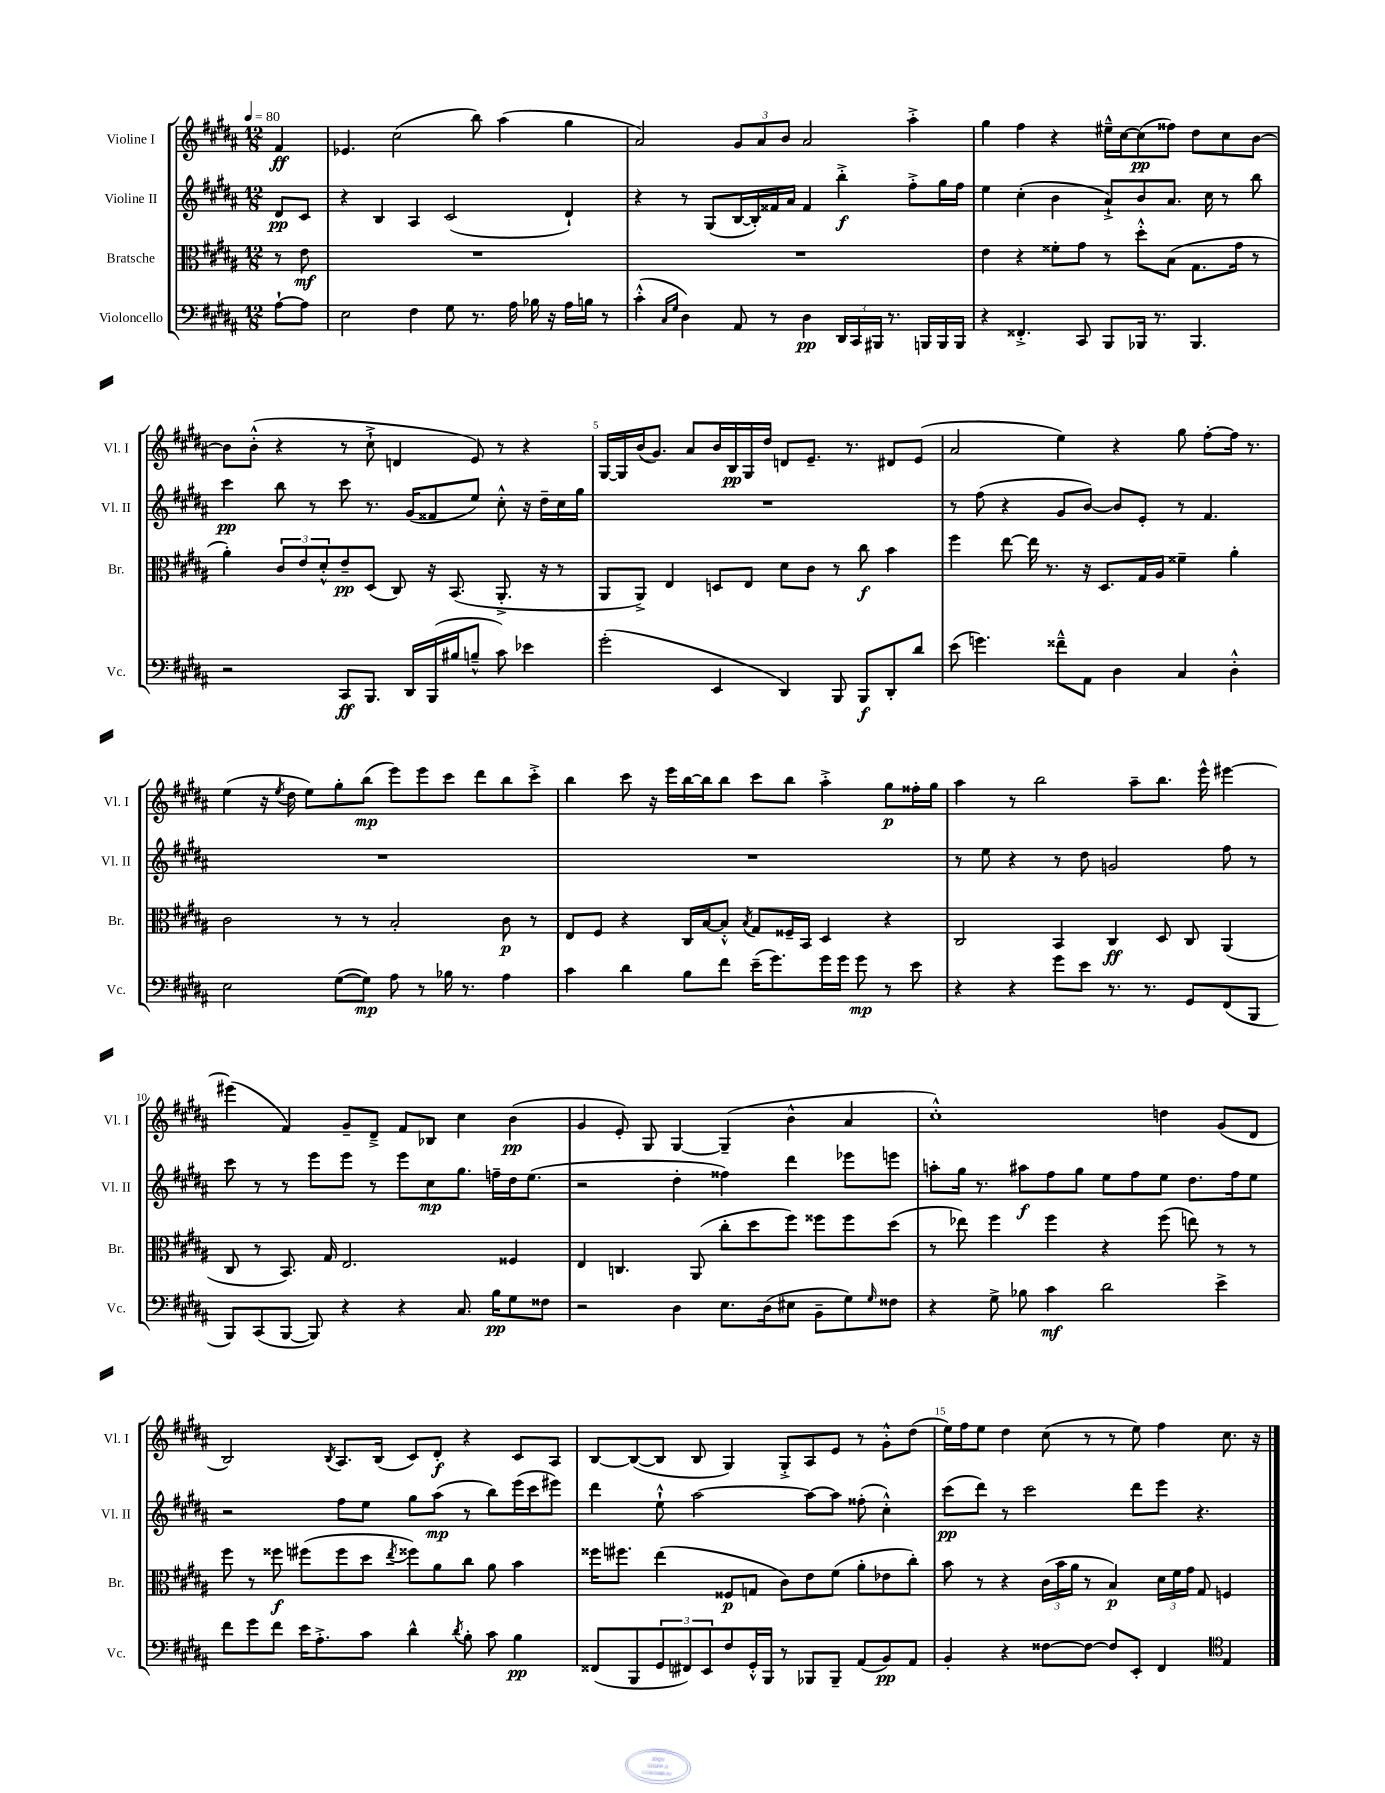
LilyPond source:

<<
\new StaffGroup <<
\new Staff = "s0" \with { instrumentName = "Violine I" shortInstrumentName = "Vl. I" } {
    \clef treble \key b \major \numericTimeSignature \time 12/8 \partial 4 \tempo 4 = 80
    fis'4\ff |
    ees'4. cis''2( b''8) ais''4( gis''4 |
    ais'2) \tuplet 3/2 { gis'8 ais'8 b'8 } ais'2 ais''4-.-> |
    gis''4 fis''4 r4 eis''16---^ cis''16~ cis''8\pp( fisis''8) dis''8 cis''8 b'8~ |
    b'8 b'8-.-^( r4 r8 cis''8-!-> d'4 e'8) r8 r4 |
    gis16~ gis16 b'16( gis'8.) ais'8 b'16 b16\pp gis16 dis''16 d'8 e'8.-- r8. dis'8 e'8( |
    ais'2 e''4) r4 gis''8 fis''8~-. fis''16 r8. |
    e''4( r16 \acciaccatura { e''8 } dis''16 e''8) gis''8-. b''8\mp( e'''8) e'''8 cis'''8 dis'''8 b''8 cis'''8-.-> |
    b''4 cis'''8 r16 e'''16 b''16~ b''16 b''8 cis'''8 b''8 ais''4-.-> gis''8\p fisis''16-. gis''16 |
    ais''4 r8 b''2 ais''8-- b''8. e'''16-^ eis'''4~ |
    eis'''4( fis'4) gis'8-- dis'8---> fis'8 bes8 cis''4 b'4\pp( |
    gis'4 e'8-.) gis8 gis4~ gis4--( b'4-^ ais'4 |
    cis''1-.-^) d''4 gis'8( dis'8 |
    b2) \acciaccatura { b8 } ais8. b16( cis'8) dis'8-.\f r4 cis'8 ais8 |
    b8~ b8~( b8 b8 gis4) gis8-.-> ais8 e'8 r8 gis'8-.-^ dis''8( |
    e''16) fis''16 e''8 dis''4 cis''8( r8 r8 e''8) fis''4 cis''8. r16 \bar "|." |
}
\new Staff = "s1" \with { instrumentName = "Violine II" shortInstrumentName = "Vl. II" } {
    \clef treble \key b \major \numericTimeSignature \time 12/8 \partial 4
    dis'8\pp cis'8 |
    r4 b4 ais4 cis'2( dis'4-!) |
    r4 r8 gis8( b16~ b16-.) fisis'16 ais'16 fisis'4 b''4-.->\f fis''8-.-> gis''16 fis''16 |
    e''4 cis''4-.( b'4 ais'8-!->) b'8 ais'8. cis''16 r8 b''8 |
    cis'''4\pp b''8 r8 cis'''8 r8. gis'16( fisis'8 e''8) cis''8-.-^ r16 dis''16-- cis''16 gis''16 |
    R1. |
    r8 fis''8( r4 gis'8 b'8~) b'8 e'8-. r8 fis'4. |
    R1. |
    R1. |
    r8 e''8 r4 r8 dis''8 g'2 fis''8 r8 |
    cis'''8 r8 r8 e'''8 e'''8 r8 e'''8 cis''8\mp gis''8. f''16-- dis''16 e''8.( |
    r2 dis''4-. fisis''4) dis'''4 ees'''8 e'''8 |
    a''8-. gis''16 r8. ais''8\f fis''8 gis''8 e''8 fis''8 e''8 dis''8. fis''16 e''8 |
    r2 fis''8 e''8 gis''8 ais''8\mp( r8 b''8) e'''16( cis'''16 eis'''8) |
    dis'''4 e''8-!-^ ais''2~ ais''8~ ais''8 fisis''8-.( cis''4-.-^) |
    cis'''8\pp( dis'''8) r8 cis'''2 dis'''8 e'''8 r4. \bar "|." |
}
\new Staff = "s2" \with { instrumentName = "Bratsche" shortInstrumentName = "Br." } {
    \clef alto \key b \major \numericTimeSignature \time 12/8 \partial 4
    r8 e'8\mf |
    R1. |
    R1. |
    e'4 r4 fisis'8-. gis'8 r8 dis''8-.-^ b8( gis8. gis'16 r8 |
    ais'4-.) \tuplet 3/2 { cis'8 e'8 dis'8-.-^ } e'8--\pp dis8( cis8) r16 b,8.( ais,8.-.-> r16 r8 |
    ais,8 ais,8->) e4 d8 e8 dis'8 cis'8 r8 cis''8\f b'4 |
    fis''4 e''8~ e''16 r8. r16 dis8. gis16 ais16 fisis'4-- ais'4-. |
    cis'2 r8 r8 b2-. cis'8\p r8 |
    e8 fis8 r4 cis16 b16~ b8-.-^ \acciaccatura { b8 } gis8 fisis16-- b,16 dis4 r4 |
    cis2 b,4 cis4\ff dis8 cis8 ais,4( |
    cis8 r8 b,8.) gis16 e2. fisis4 |
    e4 c4. ais,8( cis''8-. dis''8 fis''8) fisis''8 fisis''8 dis''8( |
    r8 ees''8) fis''4 fis''4 r4 fis''8( e''8) r8 r8 |
    fis''8 r8 fisis''8\f fis''8( fis''8 dis''8 \acciaccatura { e''8 } fisis''8) ais'8 cis''8 ais'8 b'4 |
    fisis''16 fis''8. e''4( fisis8\p g8 cis'8) e'8 fis'8( ais'8-. ees'8 cis''8-.) |
    b'8 r8 r4 \tuplet 3/2 { cis'16( b'16 ais'16 } r8 b4\p) \tuplet 3/2 { dis'16 fis'16 gis'16 } gis8 f4 \bar "|." |
}
\new Staff = "s3" \with { instrumentName = "Violoncello" shortInstrumentName = "Vc." } {
    \clef bass \key b \major \numericTimeSignature \time 12/8 \partial 4
    ais8~-! ais8 |
    e2 fis4 gis8 r8. ais16 bes16 r16 ais16 b16 r8 |
    cis'4-.-^( \grace { cis16 gis16 } dis4) ais,8 r8 dis4\pp \tuplet 3/2 { dis,16 cis,16 bis,,16 } r8. b,,16 b,,16 b,,16 |
    r4 fisis,4.-.-> cis,8 b,,8 bes,,16 r8. bes,,4. |
    r2 cis,8\ff b,,8. dis,16 b,,16( bis16 b8---^ cis'8) ees'4 |
    gis'2-.( e,4 dis,4) b,,8 b,,8\f dis,8-. dis'8 |
    e'8( g'4.) fisis'8---^ ais,8 dis4 cis4 dis4-.-^ |
    e2 gis8~( gis8\mp) ais8 r8 bes16 r8. ais4 |
    cis'4 dis'4 b8 fis'8 e'16--( gis'8.) gis'16 gis'16 gis'8\mp r8 e'8 |
    r4 r4 gis'8 e'8 r8. r8. gis,8 fis,8( b,,8 |
    b,,8) cis,8( b,,8~ b,,8) r4 r4 cis8. b16\pp gis8 fisis8 |
    r2 dis4 e8. dis16( eis8 b,8-- gis8) \grace { gis16 } fisis8 |
    r4 gis8-> bes8 cis'4\mf dis'2 e'4-> |
    fis'8 gis'8 fis'8 e'16 ais8.-.-> cis'8 dis'4-^ \acciaccatura { dis'8 } b8-. cis'8 b4\pp |
    fisis,8( b,,8 \tuplet 3/2 { gis,8 fis,8) e,8 } fis8 gis,16-.-^ b,,16 r8 bes,,8 bes,,8-- ais,8( b,8\pp) ais,8 |
    b,4-. r4 fisis8~ fisis8~ fisis8 e,8-. fis,4 \clef tenor e4 \bar "|." |
}
>>
>>
\layout { \context { \Score \override BarNumber.break-visibility = ##(#f #t #t) barNumberVisibility = #(every-nth-bar-number-visible 5) } }
